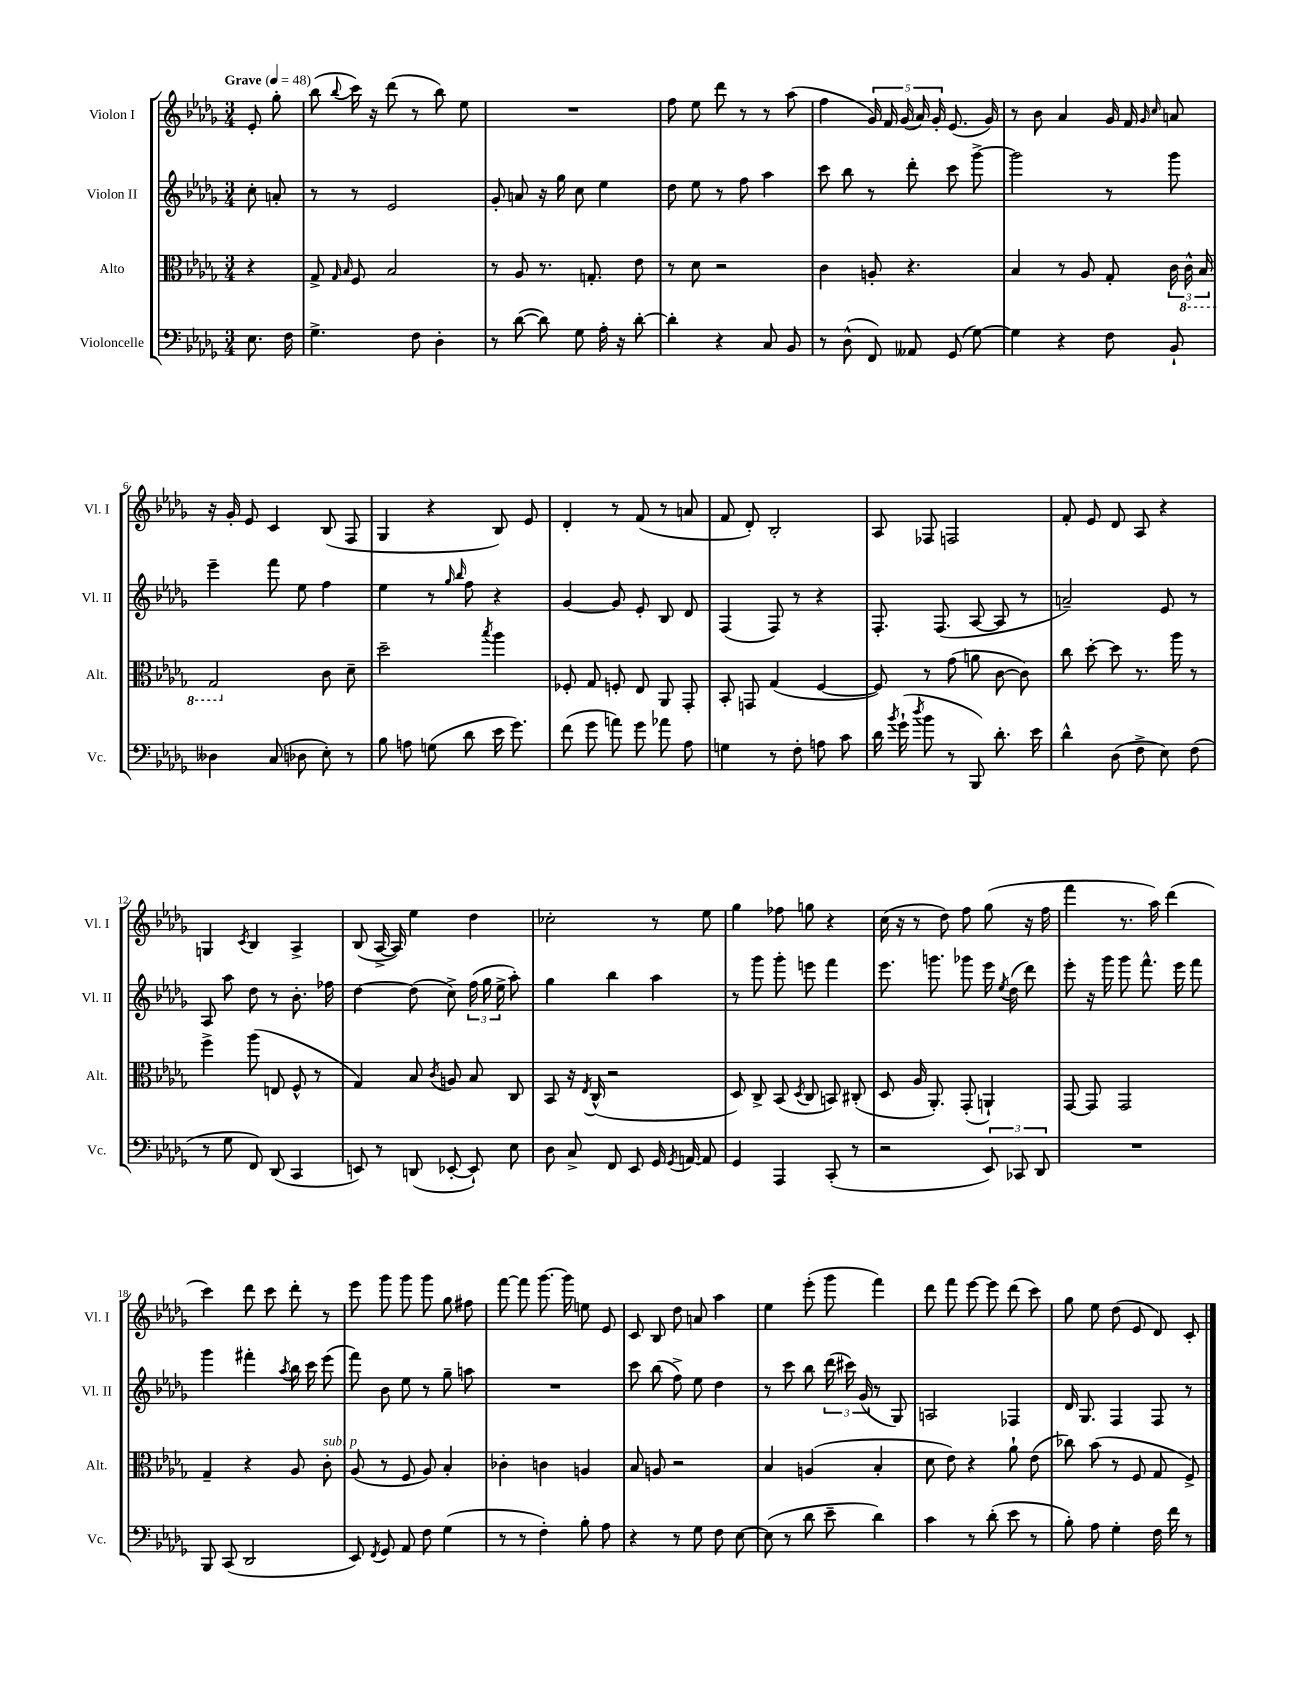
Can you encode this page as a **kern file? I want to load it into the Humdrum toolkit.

**kern	**kern	**kern	**kern
*part4	*part3	*part2	*part1
*staff4	*staff3	*staff2	*staff1
*I"Violoncelle	*I"Alto	*I"Violon II	*I"Violon I
*I'Vc.	*I'Alt.	*I'Vl. II	*I'Vl. I
*clefF4	*clefC3	*clefG2	*clefG2
*k[b-e-a-d-g-]	*k[b-e-a-d-g-]	*k[b-e-a-d-g-]	*k[b-e-a-d-g-]
*M3/4	*M3/4	*M3/4	*M3/4
*MM48	*MM48	*MM48	*MM48
=	=	=	=
!	!	!	!LO:TX:a:B:t=Grave
8.E-\	4r	8cc'\	8e-'/
.	.	8an'/	8gg-'\
16F\	.	.	.
=1	=1	=1	=1
4.G-^\	8G-^/	8r	(8bb-\
.	16qqG-/	.	.
.	16qqB-/	.	8qqbb-/
.	8F/	8r	16ccc\)
.	.	.	16r
.	2B-/	2e-/	(8ddd-\
8F\	.	.	8r
4D-'\	.	.	8bb-\)
.	.	.	8ee-\
=2	=2	=2	=2
8r	8r	8g-'/	2.r
([8d-\	8A-/	8an/	.
8d-\])	8.r	16r	.
.	.	16gg-\	.
8G-\	.	8cc\	.
.	8.Gn'/	.	.
16A-'\	.	4ee-\	.
16r	.	.	.
[8d-'\	8e-\	.	.
=3	=3	=3	=3
4d-'\]	8r	8dd-\	8ff\
.	8d-\	8ee-\	8ee-\
4r	2r	8r	8ddd-\
.	.	8ff\	8r
8C/	.	4aa-\	8r
8BB-/	.	.	(8aa-\
=4	=4	=4	=4
8r	4c\	8ccc\	4ff\
(8D-^^\	.	8bb-\	.
8FF/)	8An'/	8r	20g-/)
.	.	.	20f/
.	.	.	(20g-/
8AA--X/	4.r	8ddd-'\	.
.	.	.	20a-/)
.	.	.	20g-'/
(8GG-/	.	8ccc\	(8.e-/
[8G-\)	.	[8ggg-^\	.
.	.	.	16g-/)
=5	=5	=5	=5
4G-\]	4B-/	2ggg-\]	8r
.	.	.	8b-\
4r	8r	.	4a-/
.	8A-/	.	.
8F\	8G-'/	8r	16g-/
.	.	.	16f/
.	.	.	16qqg-/
.	.	.	16qqcc/
8BB-`/	24c\	8ggg-\	8an/
*	*8ba	*	*
.	24C^^\	.	.
.	24BB-/	.	.
!!LO:LB:g=z
=6	=6	=6	=6
4D--X\	2GG-/	4eee-~\	16r
.	.	.	16g-'/
.	.	.	8e-/
(8C/	.	8fff\	4c/
8D-X\	.	8ee-\	.
*	*X8ba	*	*
8E-'\)	8c\	4ff\	(8B-/
8r	8d-~\	.	8F/
=7	=7	=7	=7
8B-\	2dd-~\	4ee-\	4G-/
8An\	.	.	.
(8Gn\	.	8r	4r
.	.	16qqgg-/	.
.	.	16qqbb-/	.
8d-\	.	8ff\	.
.	8qbb-/	.	.
16e-\	4aa-\	4r	8B-/)
8.g-\)	.	.	.
.	.	.	8e-/
=8	=8	=8	=8
(8f\	8F-X'/	[4g-/	4d-'/
8g-\	8G-/	.	.
8an\)	8Fn'/	8g-/]	8r
8g-\	8E-/	8e-'/	(8f/
8a-X\	8AA-/	8B-/	8r
8A-\	8GG-'/	8d-/	8an/
=9	=9	=9	=9
4Gn\	8BB-'/	(4F/	8f/
.	8GGn/	.	8d-'/)
8r	(4G-/	8F/)	2B-'/
8F'\	.	8r	.
8An\	[4F/	4r	.
8c\	.	.	.
=10	=10	=10	=10
16d-\	8F/])	8.F'/	8A-/
8qb-/	.	.	.
(16g-`\	.	.	.
8qdd-/	.	.	.
8b-\	8r	.	8F-X/
.	.	(8.F/	.
8r	(8g-\	.	2Fn/
8BBB-/)	8an\	[8A-/	.
8.d-'\	[8c\	8A-/]	.
.	8c\])	8r	.
16e-\	.	.	.
=11	=11	=11	=11
4d-^^\	8cc\	2an~/)	8f'/
.	[8dd-'\	.	8e-/
(8D-\	8dd-\]	.	8d-/
8F^\	8.r	.	8A-/
8E-\)	.	8e-/	4r
.	16aa-\	.	.
(8F\	8r	8r	.
!!LO:LB:g=z
=12	=12	=12	=12
8r	4ff^\	8A-/	4Gn/
8G-\	.	8aa-\	.
.	.	.	8qc/
8FF/)	(8aa-\	8dd-\	4B-/
(8DD-/	8En/	8r	.
4CC/	8F^^/	8.b-'\	4A-^/
.	8r	.	.
.	.	16ff-X\	.
=13	=13	=13	=13
8EEn/)	4G-/)	[4dd-\	(8B-/
8r	.	.	[16A-^/
.	.	.	16A-/])
(8DDn/	8B-/	(8dd-\]	4ee-\
.	8qc/	.	.
[8EE-X'/	8An/	8cc^\)	.
8EE-`/])	8B-/	(24ff\	4dd-\
.	.	24gg-\	.
.	.	24ee-^\	.
8E-\	8C/	8aa-'\)	.
=14	=14	=14	=14
8D-\	8BB-/	4gg-\	2cc-X'\
8C^/	16r	.	.
.	8qE-/	.	.
.	(16C^^/	.	.
8FF/	2r	4bb-\	.
8EE-/	.	.	.
16GG-/	.	4aa-\	8r
8qGG-/	.	.	.
[16AAn/	.	.	.
8AA/]	.	.	8ee-\
=15	=15	=15	=15
4GG-/	8D-/)	8r	4gg-\
.	8C^/	8ggg-\	.
4AAA-/	(8BB-/	8ggg-'\	8ff-X\
.	8qD-/	.	.
.	8C/	8eeen\	8ggn\
(8CC'/	8BBn/)	4fff\	4r
8r	(8C#X'/	.	.
=16	=16	=16	=16
2r	8D-/	8.eee-\	(16cc\
.	.	.	16r
.	16A-/	.	8r
.	8.AA-'/)	8.gggn\	.
.	.	.	8dd-\)
.	(8GG-'/	8ggg-X\	8ff\
12EE-/)	4AAn`/)	16eee-\	(8gg-\
.	.	8qee-/	.
.	.	(16dd-\	.
12CC-X/	.	.	.
.	.	8ddd-\)	16r
12DD-/	.	.	.
.	.	.	16ff\
=17	=17	=17	=17
2.r	[8GG-/	8eee-'\	4fff\
.	8GG-/]	16r	.
.	.	16ggg-\	.
.	2GG-/	8ggg-\	8.r
.	.	8.fff^^\	.
.	.	.	16aa-\)
.	.	.	(4ddd-\
.	.	16eee-\	.
.	.	8fff\	.
!!LO:LB:g=z
=18	=18	=18	=18
8BBB-/	4G-~/	4ggg-\	4ccc\)
(8CC/	.	.	.
2DD-/	4r	4fff#X'\	8ddd-\
.	.	.	8ccc\
.	.	8qaa-/	.
.	8A-/	16bb-\	8ddd-'\
.	.	16ccc\	.
!	!LO:TX:a:i:t=sub. p	!	!
.	8c'\	(8eee-\	8r
=19	=19	=19	=19
8EE-/)	(8A-/	8fff\)	8eee-\
8qFF/	.	.	.
8GG-/	8r	8b-\	8ggg-\
8AA-/	8F/	8ee-\	8ggg-\
8F\	8A-/)	8r	8ggg-\
(4G-\	4B-'/	8gg-~\	8gg-\
.	.	8aan\	8ff#X\
=20	=20	=20	=20
8r	4c-X'\	2.r	[8fff\
8r	.	.	8fff\]
4F'\)	4cn\	.	[8.ggg-\
.	.	.	16ggg-\]
8B-'\	4An/	.	8een\
8A-\	.	.	8e-/
=21	=21	=21	=21
4r	8B-/	8ccc\	8c/
.	8An/	(8bb-\	8B-/
8r	2r	8ff^\)	8dd-\
8G-\	.	8ee-\	8an/
8F\	.	4dd-\	4aa-\
[8E-\	.	.	.
=22	=22	=22	=22
(8E-\]	4B-/	8r	4ee-\
8r	.	8ccc\	.
8d-\	(4An/	8bb-\	(8eee-'\
8e-~\	.	(24ddd-\	8ggg-\
.	.	24ccc#X\)	.
.	.	(24g-/	.
4d-\)	4B-'/	8r	4fff\)
.	.	8G-/)	.
=23	=23	=23	=23
4c\	8d-\	2An/	8ddd-\
.	8e-\)	.	8fff\
8r	4r	.	[8eee-\
(8d-'\	.	.	8eee-\]
8e-\	8a-`\	4F-X/	(8ddd-\
8r	(8e-\	.	8ccc\)
=24	=24	=24	=24
8B-'\)	8cc-X\)	16d-/	8gg-\
.	.	8.G-/	.
8A-\	(8b-\	.	8ee-\
4G-'\	8r	4F/	(8dd-\
.	8F/	.	8e-/
16F\	8G-/	8F/	8d-/)
16f\	.	.	.
8r	8F^/)	8r	8c'/
==	==	==	==
*-	*-	*-	*-
